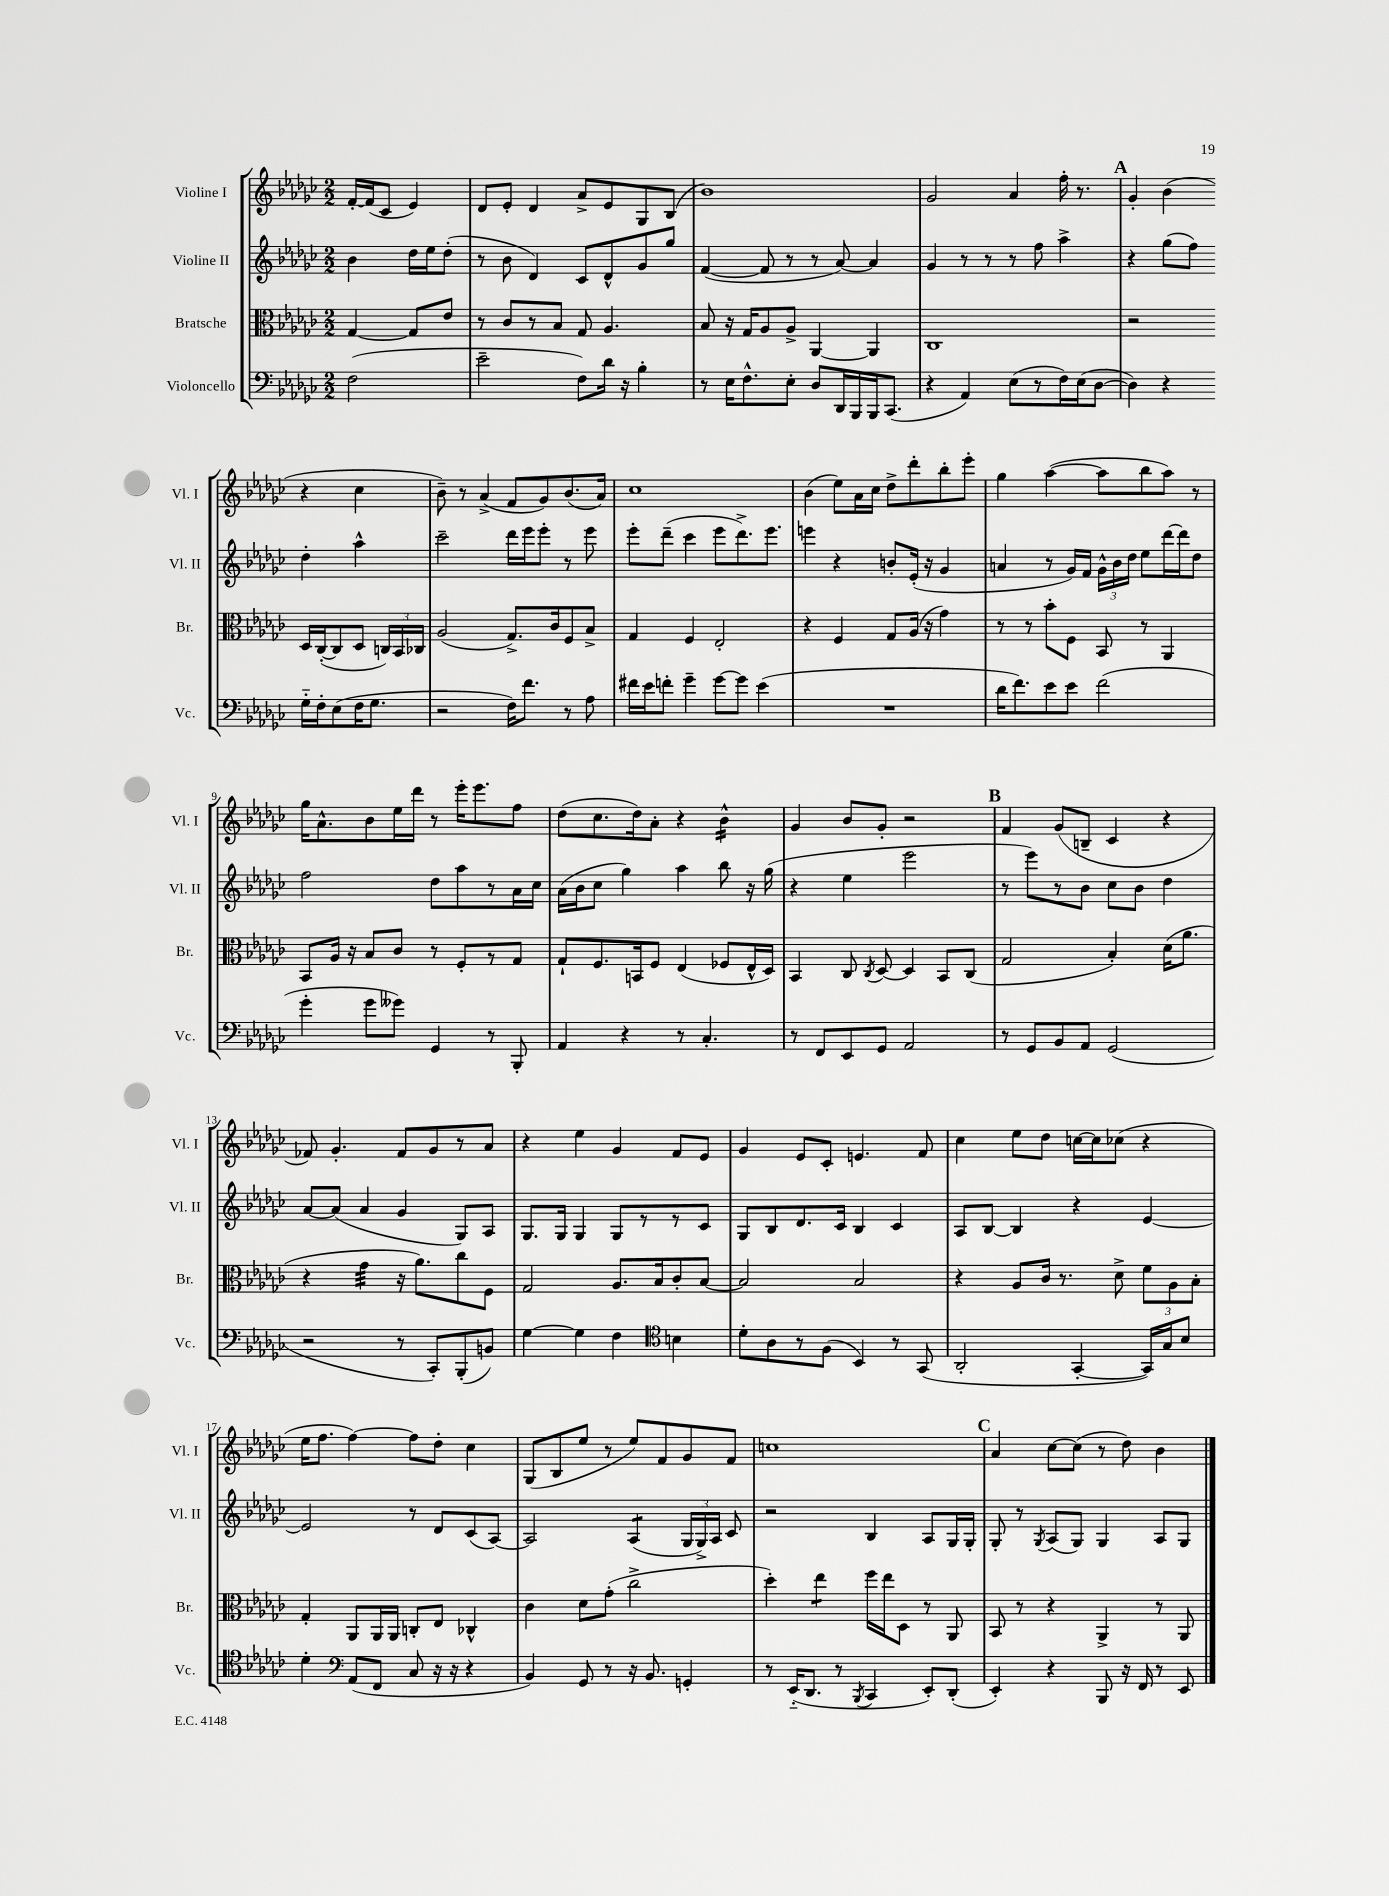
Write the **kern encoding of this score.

**kern	**kern	**kern	**kern
*staff4	*staff3	*staff2	*staff1
*clefF4	*clefC3	*clefG2	*clefG2
*k[b-e-a-d-g-c-]	*k[b-e-a-d-g-c-]	*k[b-e-a-d-g-c-]	*k[b-e-a-d-g-c-]
*M2/2	*M2/2	*M2/2	*M2/2
(2F	[4G-	4b-	[16f'
.	.	.	(16f]
.	.	.	8c-
.	8G-]	16dd-	4e-)
.	.	16ee-	.
.	8e-	(8dd-'	.
=	=	=	=
2e-~	8r	8r	8d-
.	8c-	8b-	8e-'
.	8r	4d-)	4d-
.	8B-	.	.
8F)	8G-	8c-	8a-^
16d-	4.A-	8d-^^	8e-
16r	.	.	.
4B-'	.	8g-	8G-
.	.	8gg-	(8B-
=	=	=	=
8r	8B-	([4f	1b-)
16E-	16r	.	.
8.F^^	16G-	.	.
.	8A-	8f]	.
8E-'	8A-^	8r	.
8D-	[4AA-	8r	.
16DD-	.	[8a-)	.
16BBB-	.	.	.
16BBB-	4AA-]	4a-]	.
(8.CC-	.	.	.
=	=	=	=
4r	1C-	4g-	2g-
4AA-)	.	8r	.
.	.	8r	.
(8E-	.	8r	4a-
8r	.	8ff	.
16F)	.	4aa-^	16ff'
(16E-	.	.	8.r
[8D-	.	.	.
=	=	=	=
4D-])	2r	4r	4g-'
4r	.	(8gg-	(4b-
.	.	8ff)	.
16G-'~	16D-	4dd-'	4r
16F'	([16C-'	.	.
(8E-	8C-]	.	.
16F	8D-	4aa-^^	4cc-
8.G-	.	.	.
.	24C)	.	.
.	24BB-	.	.
.	24C-	.	.
=	=	=	=
2r	(2A-	2ccc-~	8b-~)
.	.	.	8r
.	.	.	(4a-^
16F)	8.G-^)	16ddd-	8f
8.f	.	16eee-	.
.	.	8eee-'	8g-)
.	16c-	.	.
8r	8F	8r	(8.b-
8A-	8B-^	8eee-	.
.	.	.	16a-)
=	=	=	=
16f#	4G-	8eee-'	1cc-
16e-	.	.	.
8f'	.	(8ddd-~	.
4g-~	4F	4ccc-	.
[8g-	2E-'	8eee-	.
8g-]	.	8.ddd-^)	.
(4e-	.	.	.
.	.	8.eee-	.
=	=	=	=
1r	4r	4eee	(4b-
.	4F	4r	8ee-)
.	.	.	16a-
.	.	.	16cc-
.	8G-	8b'	8dd-^
.	(16A-	(16e-'	8ddd-'
.	16r	16r	.
.	4g-)	4g-	8bb-'
.	.	.	8eee-'
=	=	=	=
16d-	8r	4a	4gg-
8.f)	.	.	.
.	8r	.	.
8e-	8b-'	8r	([4aa-
8e-	8F	16g-)	.
.	.	16f	.
(2f	8BB-	24g-^^	8aa-]
.	.	24b-	.
.	.	24dd-	.
.	8r	8ee-	8bb-
.	4AA-	[16ddd-	8aa-)
.	.	16ddd-]	.
.	.	8dd-	8r
=	=	=	=
4g-'	8BB-	2ff	16gg-
.	.	.	8.a-^^
.	16A-	.	.
.	16r	.	.
8g-	8B-	.	8b-
8g--)	8c-	.	16ee-
.	.	.	16ddd-
4GG-	8r	8dd-	8r
.	8F'	8aa-	16eee-'
.	.	.	8.eee-
8r	8r	8r	.
8BBB-'	8G-	16a-	8ff
.	.	16cc-	.
=	=	=	=
4AA-	8G-`	(16a-	(8dd-
.	.	16b-	.
.	8.F	8cc-	8.cc-
4r	.	4gg-)	.
.	16BB	.	16dd-)
.	8F	.	8a-'
8r	(4E-	4aa-	4r
4.C-'	.	.	.
.	8F-	8bb-	4b-^^
.	16E-^^	16r	.
.	16D-)	(16gg-	.
=	=	=	=
8r	4BB-	4r	4g-
8FF	.	.	.
8EE-	8C-	4ee-	8b-
.	8qC-	.	.
8GG-	[8D-	.	8g-'
2AA-	4D-]	2eee-	2r
.	8BB-	.	.
.	(8C-	.	.
=	=	=	=
8r	2G-	8r	4f
8GG-	.	8eee-)	.
8BB-	.	8r	(8g-
8AA-	.	8b-	8B~
(2GG-	4B-')	8cc-	4c-
.	.	8b-	.
.	(16d-	4dd-	4r
.	8.a-	.	.
=	=	=	=
2r	4r	[8a-	8f-)
.	.	(8a-]	4.g-'
.	4g-	4a-	.
8r	16r	4g-	8f-
.	8.a-)	.	.
8CC-')	.	.	8g-
(8BBB-'	8cc-	8G-)	8r
8BB)	8F	8A-	8a-
=	=	=	=
[4G-	2G-	8.G-	4r
.	.	16G-	.
4G-]	.	4G-	4ee-
4F	8.A-	8G-	4g-
.	.	8r	.
.	16B-	.	.
*clefC4	*	*	*
4B	8c-'	8r	8f
.	[8B-	8c-	8e-
=	=	=	=
8d-'	2B-]	8G-	4g-
8A-	.	8B-	.
8r	.	8.d-	8e-
(8F	.	.	8c-'
.	.	16c-	.
4BB-)	2B-	4B-	4.e
8r	.	4c-	.
(8GG-	.	.	8f
=	=	=	=
2AA-'	4r	8A-	4cc-
.	.	[8B-	.
.	8A-	4B-]	8ee-
.	16c-	.	8dd-
.	8.r	.	.
[4GG-'	.	4r	[16cc
.	.	.	16cc]
.	8d-^	.	(8cc-
16GG-])	12f	[4e-	4r
16G-	.	.	.
.	12A-	.	.
8B-	.	.	.
.	12B-'	.	.
=	=	=	=
4d-'	4G-'	2e-]	16ee-
.	.	.	8.ff
*clefF4	*	*	*
(8AA-	8AA-	.	[4ff)
8FF	16AA-	.	.
.	16AA-	.	.
8C-	8C'	8r	8ff]
16r	8E-	8d-	8dd-'
16r	.	.	.
4r	4C-^^	(8c-	4cc-
.	.	[8A-)	.
=	=	=	=
4BB-)	4c-	2A-]	(8G-
.	.	.	8B-
8GG-	8d-	.	8ee-
8r	(8g-'	.	8r
16r	2cc-^	(4A-	8ee-)
8.BB-	.	.	.
.	.	.	8f
4GG'	.	24G-	8g-
.	.	24G-^)	.
.	.	24A-	.
.	.	8c-	8f
=	=	=	=
8r	4dd-')	2r	1cc
(16EE-'~	.	.	.
8.DD-	.	.	.
.	4ee-	.	.
8r	.	.	.
8qBBB-	.	.	.
4CC-	16ff	4B-	.
.	16ee-	.	.
.	8D-	.	.
8EE-')	8r	8A-	.
(8DD-'	8AA-	16G-	.
.	.	16G-'	.
=	=	=	=
4EE-')	8BB-	8G-'	4a-
.	8r	8r	.
.	.	8qG-	.
4r	4r	(8A-	[8cc-
.	.	8G-)	(8cc-]
8BBB-	4AA-^	4G-	8r
16r	.	.	8dd-)
16FF	.	.	.
8r	8r	8A-	4b-
8EE-	8AA-	8G-	.
==	==	==	==
*-	*-	*-	*-
